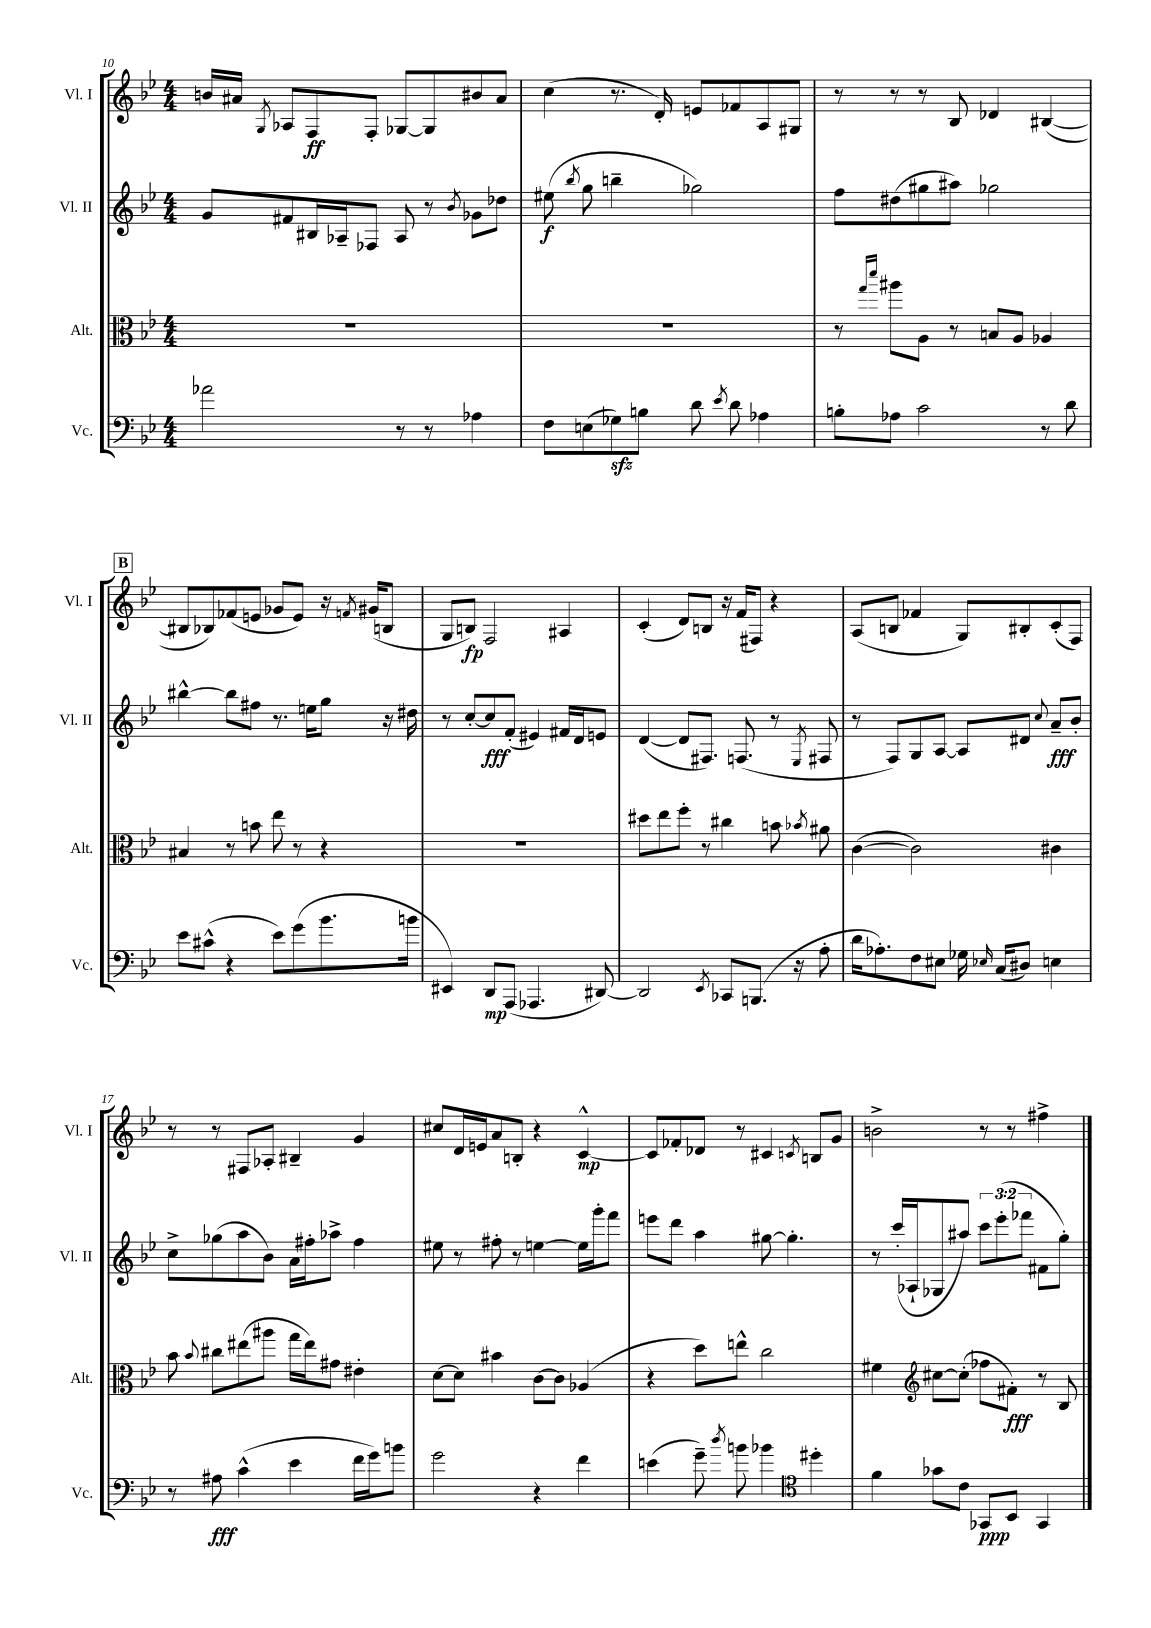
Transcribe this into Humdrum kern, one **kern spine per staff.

**kern	**kern	**kern	**kern
*staff4	*staff3	*staff2	*staff1
*clefF4	*clefC3	*clefG2	*clefG2
*k[b-e-]	*k[b-e-]	*k[b-e-]	*k[b-e-]
*M4/4	*M4/4	*M4/4	*M4/4
2a-	1r	8g	16b
.	.	.	16a#
.	.	.	8qG
.	.	8f#	8A-
.	.	16B#	8F
.	.	16A-~	.
.	.	8F-	8F'
8r	.	8A-	[8G-
8r	.	8r	8G-]
.	.	8qb-	.
4A-	.	8g-	8b#
.	.	8dd-	8a#
=	=	=	=
8F	1r	(8ee#	(4cc
.	.	8qbb-	.
(8E	.	8gg	.
8G-)	.	4bb~	8.r
8B	.	.	.
.	.	.	16d')
8d	.	2gg-)	8e
8qe-	.	.	.
8d	.	.	8f-
4A-	.	.	8A
.	.	.	8G#
=	=	=	=
8B'	8r	8ff	8r
.	16qqgg	.	.
.	16qqddd	.	.
8A-	8aa#	(8dd#	8r
2c	8A	8gg#	8r
.	8r	8aa#)	8B-
.	8B	2gg-	4d-
.	8A	.	.
8r	4A-	.	([4B#
8d	.	.	.
=	=	=	=
8e-	4B#	[4bb#^^	8B#]
(8c#^^	.	.	8B-)
4r	8r	8bb#]	(8f-
.	8b	8ff#	8e
8e-)	8ee-	8.r	8g-
(8g	8r	.	8e)
.	.	16ee	.
8.b-	4r	8gg	16r
.	.	.	8qf
.	.	.	(16g#
.	.	16r	8B
16b	.	16dd#	.
=	=	=	=
4EE#)	1r	8r	8G
.	.	[8cc'	8B)
8DD	.	8cc]	2F
(8AAA	.	(8f'	.
4.AAA-	.	4e#)	.
.	.	16f#	4A#
.	.	16d	.
[8DD#)	.	8e	.
=	=	=	=
2DD#]	8dd#	([4d	(4c'
.	8ee-	.	.
.	8ff'	8d]	8d)
.	8r	8.F#)	8B
8qEE-	.	.	.
8CC-	4cc#	.	16r
.	.	(8.F	(16f
(8.BBB	.	.	8F#)
.	8b	8r	4r
16r	.	.	.
.	8qb-	8qE-	.
8A'	8a#	8F#	.
=	=	=	=
16d	([4c	8r	(8A
8.A-')	.	.	.
.	.	8F)	8B
8F	2c])	8G	4f-
8E#	.	[8A	.
16G-	.	8A]	8G)
16qqE-	.	.	.
(16C	.	.	.
8D#)	.	8d#	8B#'
.	.	8qqcc	.
4E	4c#	8a~	(8c'
.	.	8b-'	8F)
=	=	=	=
8r	8b-	8cc^	8r
.	8qqb-	.	.
8A#	8cc#	(8gg-	8r
(4c^^	(8ee#	8aa	8F#
.	8aa#	8b-)	8A-'
4e-	16gg	16a	4B#~
.	16ee#)	16ff#'	.
.	8g#	8aa-^	.
16f	4e#'	4ff#	4g
16g)	.	.	.
8b	.	.	.
=	=	=	=
2g	[8d	8ee#	8cc#
.	8d]	8r	16d
.	.	.	16e
.	4b#	8ff#'	8a
.	.	8r	8B'
4r	[8c	[4ee	4r
.	8c]	.	.
4f	(4A-	16ee]	[4c^^
.	.	16ggg'	.
.	.	8fff	.
=	=	=	=
(4e	4r	8eee	8c]
.	.	8ddd	8f-'
8g~)	8dd)	4aa	8d-
8qdd	.	.	.
8b	8ee^^	.	8r
4b-	2cc	[8gg#	4c#
.	.	4.gg#']	.
*clefC4	*	*	*
.	.	.	8qc
4dd#'	.	.	8B
.	.	.	8g
=	=	=	=
4f	4f#	8r	2b^
.	.	(16ccc'	.
.	.	16A-`	.
*	*clefG2	*	*
8g-	[8cc#	8G-	.
8c	(8cc#']	8aa#)	.
8GG-	8ff-	12ccc	8r
.	.	(12eee-'	.
8BB-	8f#')	.	8r
.	.	12fff-	.
4GG-	8r	8f#	4ff#^
.	8B-	8gg')	.
==	==	==	==
*-	*-	*-	*-
